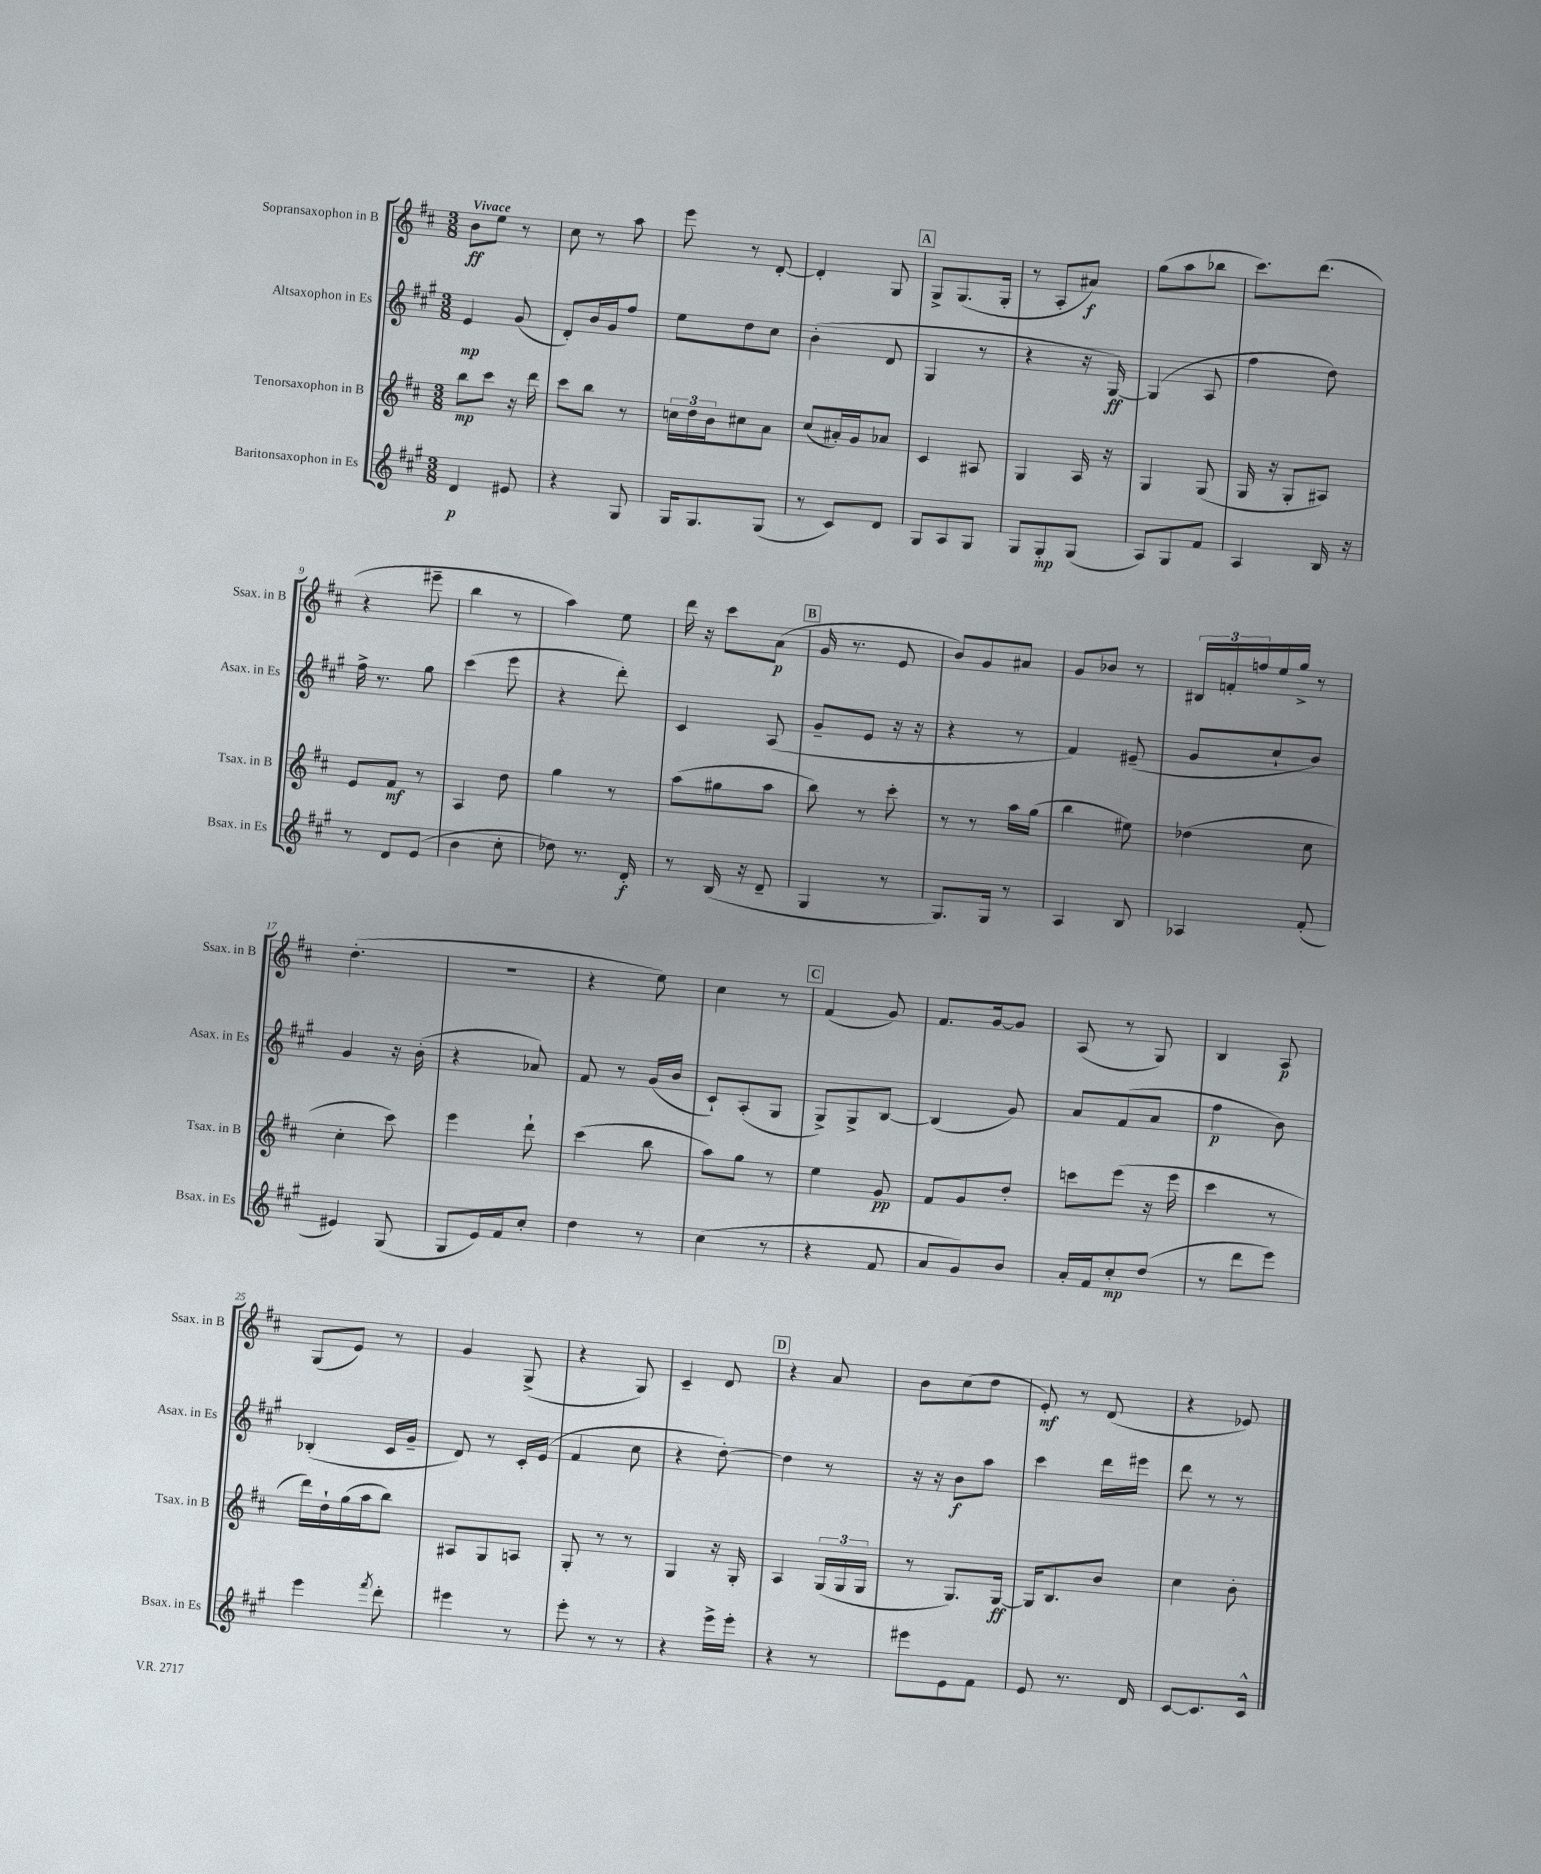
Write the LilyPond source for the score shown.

<<
\new StaffGroup <<
\new Staff = "s0" \with { instrumentName = "Sopransaxophon in B" shortInstrumentName = "Ssax. in B" } {
    \clef treble \key d \major \numericTimeSignature \time 3/8 \tempo "Vivace"
    b'8\ff e''8 r8 |
    cis''8 r8 a''8 |
    e'''8 r8 d'8~-. |
    d'4-. g8 |
    \mark \markup { \box "A" } g8-> g8.( g16-. |
    r8 a8-. ais'8\f) |
    g''8( a''8 bes''8 |
    cis'''8.) d'''8.( |
    r4 eis'''8-- |
    b''4 r8 |
    a''4) e''8 |
    d'''16 r16 cis'''8 a'8\p( |
    \mark \markup { \box "B" } g'16 r8. e'8 |
    b'8) g'8 ais'8 |
    g'8 bes'8 r8 |
    \tuplet 3/2 { bis16 f'16-. f''16 } e''16 g''16-> r8 |
    d''4.-.( |
    r4. |
    r4 e''8) |
    cis''4 r8 |
    \mark \markup { \box "C" } fis'4( g'8) |
    fis'8. g'16~ g'8 |
    a8( r8 g8) |
    b4 a8\p |
    g8( e'8) r8 |
    g'4 g8->( |
    r4 g8) |
    cis'4-- d'8 |
    \mark \markup { \box "D" } r4 a'8 |
    b'8 cis''8( d''8 |
    e'8-.\mf) r8 d'8( |
    r4 ees'8) \bar "|." |
}
\new Staff = "s1" \with { instrumentName = "Altsaxophon in Es" shortInstrumentName = "Asax. in Es" } {
    \clef treble \key a \major \numericTimeSignature \time 3/8
    e'4\mp gis'8( |
    d'8-.) b'16 gis'16 fis''8 |
    e''8 d''8 cis''8 |
    b'4-.( d'8 |
    \mark \markup { \box "A" } gis4 r8 |
    r4 r16 gis16~\ff) |
    gis4( a8 |
    fis''4 d''8) |
    fis''16-> r8. gis''8 |
    cis'''4( e'''8 |
    r4 d'''8-.) |
    cis'4 a8( |
    \mark \markup { \box "B" } gis'8-- e'8 r16 r16 |
    r4 r8 |
    fis'4) eis'8--( |
    gis'8 cis''8-! b'8) |
    gis'4 r16 b'16-.( |
    r4 aes'8) |
    fis'8 r8 gis'16( b'16 |
    cis'8-!) a8-.( gis8 |
    \mark \markup { \box "C" } gis8->) gis8-> b8~ |
    b4( gis'8) |
    a'8 fis'8( a'8 |
    fis''4\p b'8) |
    bes4-.( cis'16 gis'16-- |
    d'8) r8 cis'16-. e'16( |
    fis'4 cis''8 |
    r4 d''8~-.) |
    \mark \markup { \box "D" } d''4 r8 |
    r16 r16 b'8\f a''8 |
    cis'''4 d'''16 eis'''16 |
    d'''8 r8 r8 \bar "|." |
}
\new Staff = "s2" \with { instrumentName = "Tenorsaxophon in B" shortInstrumentName = "Tsax. in B" } {
    \clef treble \key d \major \numericTimeSignature \time 3/8
    b''8\mp cis'''8 r16 d'''16 |
    cis'''8 b''8 r8 |
    \tuplet 3/2 { c''16 d''16 b'16 } cis''8 a'8 |
    cis''8( ais'16-.) g'16 aes'8 |
    \mark \markup { \box "A" } cis'4 ais8 |
    g4 a16 r16 |
    g4 g8( |
    g16 r16 g8-. ais8) |
    e'8 fis'8\mf r8 |
    a4 d''8 |
    g''4 r8 |
    a''8( gis''8 a''8 |
    \mark \markup { \box "B" } b''8) r8 cis'''8-. |
    r8 r8 a''16 g''16( |
    b''4 eis''8) |
    des''4( cis''8 |
    cis''4-. cis'''8) |
    e'''4 d'''8-! |
    cis'''4( b''8 |
    a''8) g''8 r8 |
    \mark \markup { \box "C" } e''4 g'8\pp |
    fis'8 g'8 d''8-. |
    c'''8 e'''8( r16 e'''16 |
    cis'''4 r8 |
    d'''16) d''16-! g''16( a''16 b''8) |
    ais8 g8 a8 |
    g8-. r8 r8 |
    g4 r16 g16-. |
    \mark \markup { \box "D" } a4 \tuplet 3/2 { g16( g16 g16 } |
    r8 g8.) g16~\ff |
    g16 b8. b'8 |
    cis''4 b'8-. \bar "|." |
}
\new Staff = "s3" \with { instrumentName = "Baritonsaxophon in Es" shortInstrumentName = "Bsax. in Es" } {
    \clef treble \key a \major \numericTimeSignature \time 3/8
    d'4\p eis'8 |
    r4 gis8 |
    gis16 gis8. gis8( |
    r8 cis'8) d'8 |
    \mark \markup { \box "A" } gis8 a8 gis8 |
    gis8 gis8-.\mp gis8( |
    a8) gis8 fis'8 |
    a4 b16 r16 |
    r8 d'8 e'8( |
    b'4 cis''8-. |
    des''8) r8. d'16-.\f |
    r8 b16( r16 d'8-- |
    \mark \markup { \box "B" } gis4 r8 |
    gis8.) gis16 r8 |
    a4 b8 |
    aes4 fis'8-.( |
    eis'4) gis8( |
    gis8 e'16) fis'16 cis''8-. |
    d''4 r8 |
    cis''4( r8 |
    \mark \markup { \box "C" } r4 fis'8 |
    a'8 gis'8) b'8 |
    a'16-. fis'16 cis''8-.\mp d''8( |
    r8 d'''8 e'''8) |
    e'''4 \acciaccatura { fis'''8 } d'''8-. |
    eis'''4 r8 |
    e'''8-. r8 r8 |
    r4 e'''16-> e'''16-. |
    \mark \markup { \box "D" } r4 r8 |
    eis'''8 e'8 fis'8 |
    e'8 r8. d'16 |
    cis'8~ cis'8. cis'16-^ \bar "|." |
}
>>
>>
